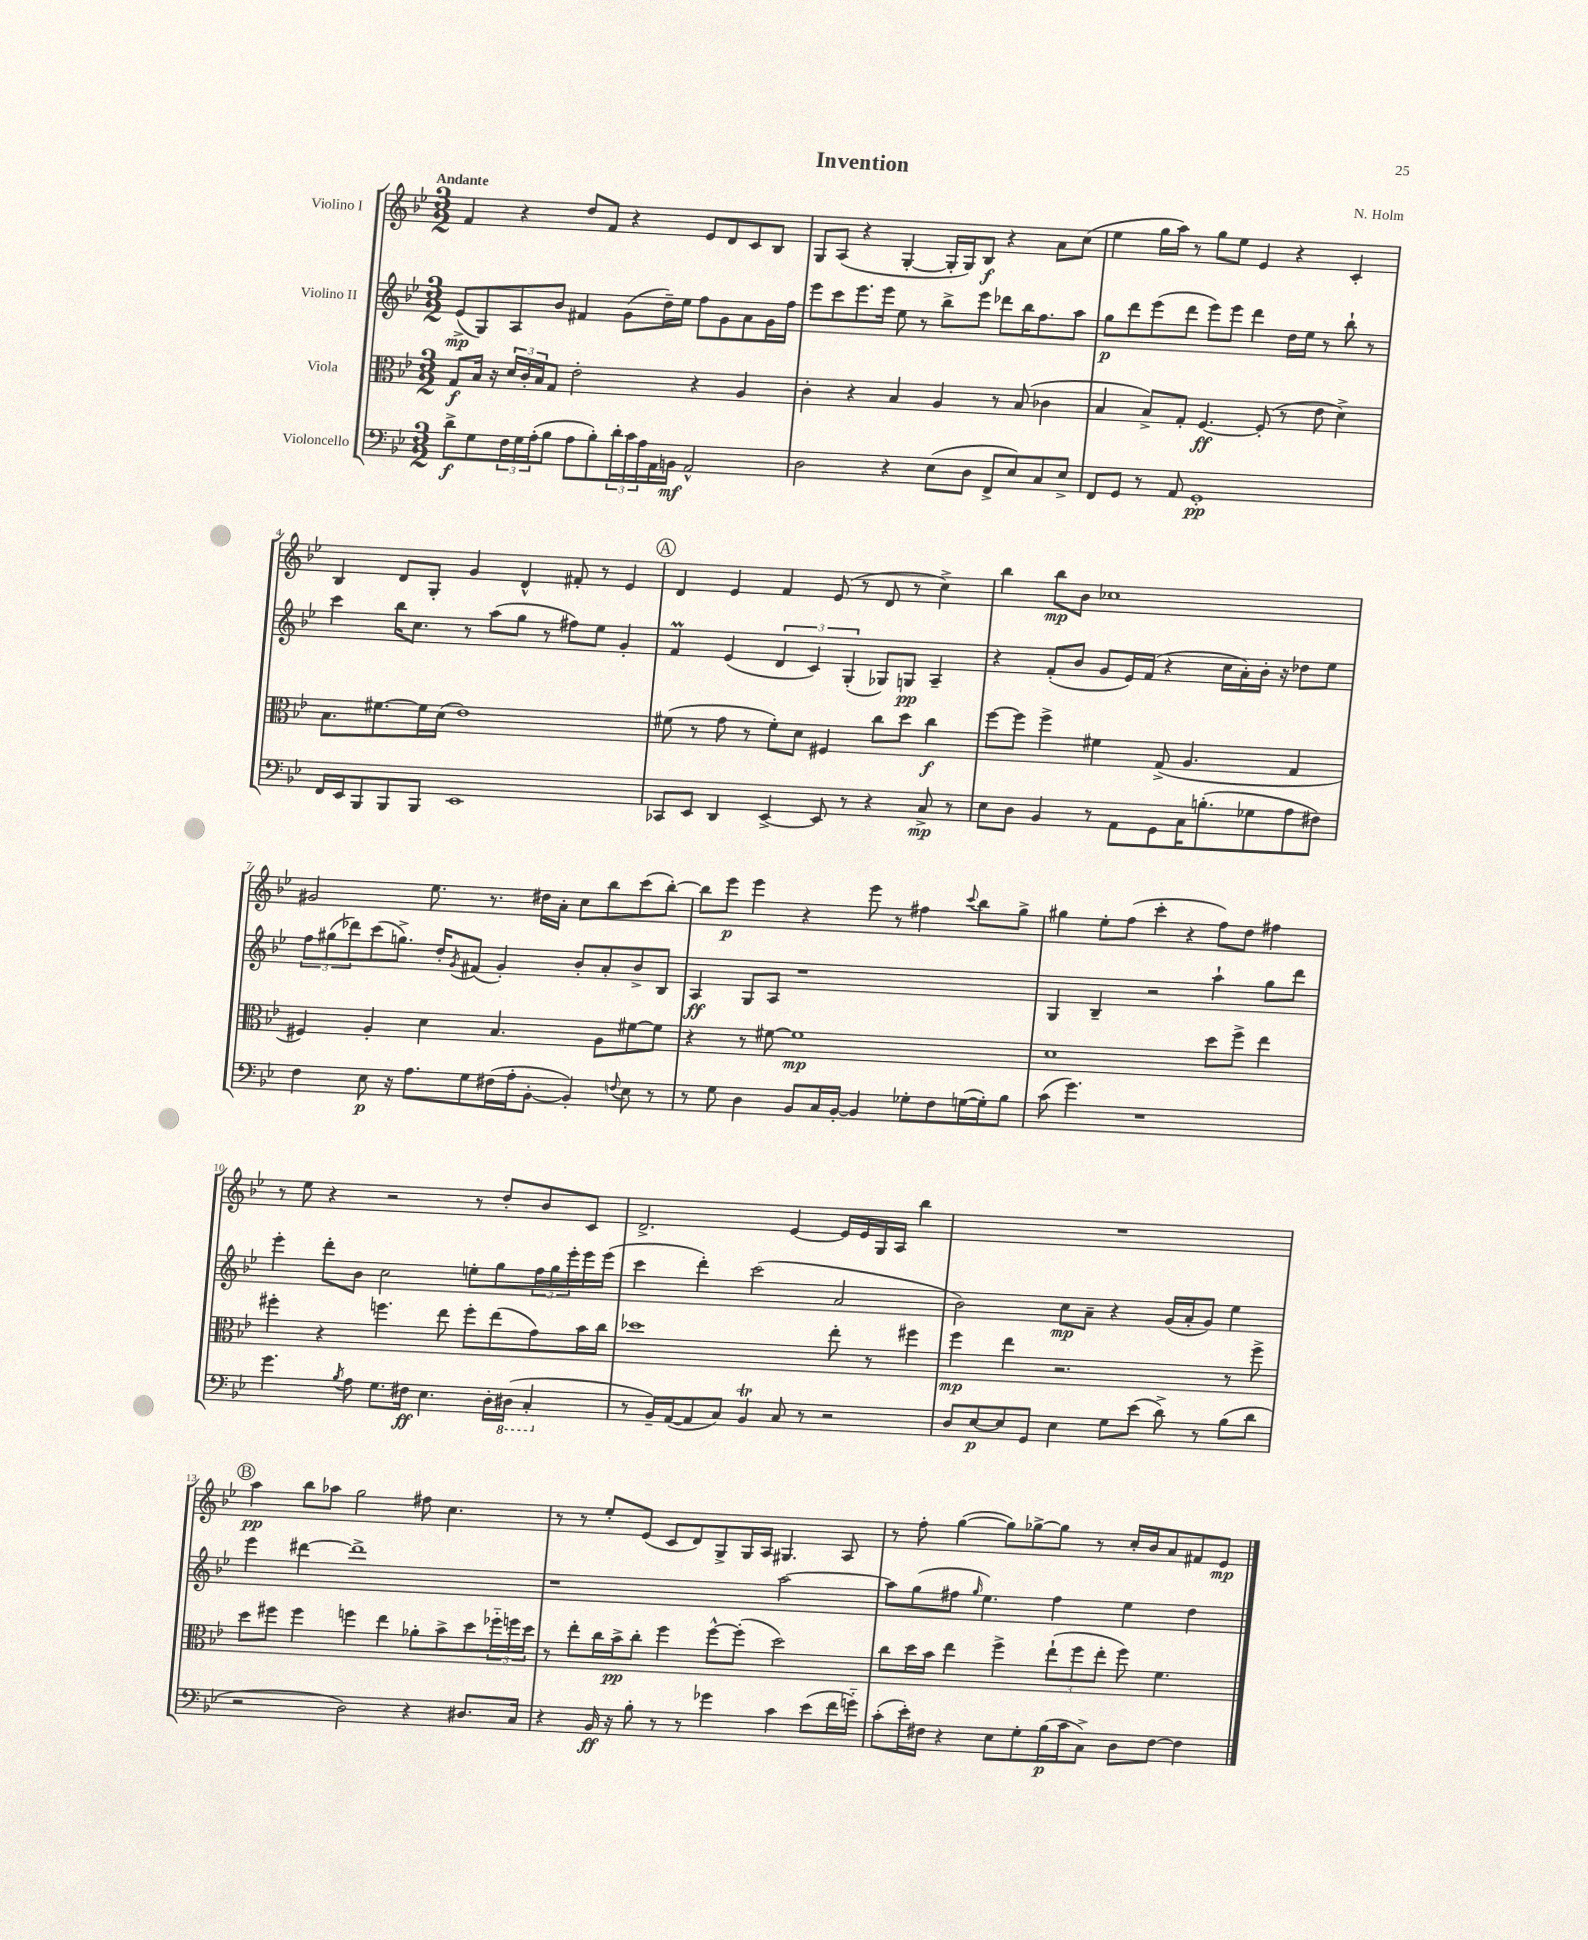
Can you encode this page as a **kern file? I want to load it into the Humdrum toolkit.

**kern	**kern	**kern	**kern
*staff4	*staff3	*staff2	*staff1
*clefF4	*clefC3	*clefG2	*clefG2
*k[b-e-]	*k[b-e-]	*k[b-e-]	*k[b-e-]
*M3/2	*M3/2	*M3/2	*M3/2
8d^\L	8G/L	(8e-^/L	4f/
8G\	16B-/Jk	8G/)	.
.	16r	.	.
24F\L	24d/LL	8A/	4r
24G\	24c'/	.	.
(24A'\J	24B-/J	.	.
8B-\J	8G/J	8b-/J	.
8A\L	2e-'\	4f#/	8dd/L
8B-'\)	.	.	8f/J
24d'\L	.	(8g\L	4r
24c\	.	.	.
24A\	.	.	.
16AA\	.	16dd~\L)	.
16BB\JJ	.	16ee-\JJ	.
2AA^^/	4r	8ff\L	8e-/L
.	.	8g\	8d/
.	4A/	8a\	8c/
.	.	16g\L	8B-/J
.	.	16ff\JJ	.
=	=	=	=
2D\	4c'\	8eee-\L	8G/L
.	.	8ccc\	(8A/J
.	4r	8.eee-\	4r
.	.	16eee-\Jk	.
4r	4B-/	8ee-\	[4G'/
.	.	8r	.
(8E-\L	4A/	8bb-^\L	16G'/]LL
.	.	.	16G/J)
8D\J	.	8eee-\J	8B-/J
8FF^/L	8r	8ddd-\L	4r
8E-/)	(8B-/	16bb-\K	.
.	.	8.ff\	.
8C/	4c-\	.	8a\L
8E-^/J	.	8aa\J	(8cc\J
=	=	=	=
8FF/L	4B-/	8gg\L	4ee-\
8GG/J	.	8ddd\	.
8r	8B-^/L)	(8eee-\	16gg\LL
.	.	.	16aa\JJ)
8AA/	8G'/J	8ddd\J	8r
1GG'	[4.F/	8eee-\L)	8gg\L
.	.	8eee-\J	8ee-\J
.	.	4ddd\	4e-/
.	(8F'/]	.	.
.	8r	16dd\LL	4r
.	.	16ee-\JJ	.
.	8e-\	8r	.
.	4d^\)	8bb-`\	4c'/
.	.	8r	.
=	=	=	=
16FF/LL	8.B-\L	4ccc\	4B-/
16EE-/J	.	.	.
8BBB-/	.	.	.
.	[8.f#\	.	.
8BBB-/	.	16bb-\LK	8d/L
.	.	8.cc\J	.
8BBB-/J	16f#\]L	.	8G'/J
.	(16d\JJ	.	.
1EE-	1e-)	8r	4g/
.	.	(8aa\L	.
.	.	8gg\J	4d^^/
.	.	8r	.
.	.	8ff#\L)	8f#'/
.	.	8ee-\J	8r
.	.	4g'/	4e-/
=	=	=	=
8CC-/L	(8f#\	4f/	4d/
8EE-/J	8r	.	.
4DD/	8g\	(4e-/	4e-/
.	8r	.	.
[4EE-^/	8f#'\L)	6d/	4f/
.	8d\J	.	.
.	.	6c/)	.
8EE-/]	4F#/	.	(8e-/
.	.	(6G'/	.
8r	.	.	8r
4r	8cc\L	8G-/L)	8d/
.	8dd\J	8G/J	8r
8C^/	4cc\	4A~/	4cc^\)
8r	.	.	.
=	=	=	=
8E-\L	[8ff\L	4r	4bb-\
8D\J	8ff\]J	.	.
4BB-/	4ff^\	(8f'/L	8bb-\L
.	.	8b-/J	8b-\J
8r	4f#\	8g/L	1cc-
8AA\L	.	16e-/L)	.
.	.	(16f/JJ	.
8GG\	(8G^/	4r	.
16C\K	4.A/	.	.
(8.B'\	.	.	.
.	.	16cc\LL	.
.	.	16a'\)	.
8G-\	.	16b-'\JJ	.
.	.	16r	.
8A\	4G/	8dd-\L	.
8F#\J)	.	8ee-\J	.
=	=	=	=
4F\	4F#/)	12ff\L	2g#/
.	.	(12gg#\	.
.	.	12ddd-\)	.
8E-\	4A'/	(8ccc\	.
16r	.	8.gg^\J)	.
8.A\L	.	.	.
.	4d\	.	8.ee-\
.	.	16dd'/LK	.
.	.	8qg/	.
8G\	.	(8f#/J	.
.	.	.	8.r
(16F#\L	4.B-/	4g'/)	.
16A'\J	.	.	.
[8BB-'\J	.	.	16dd#\LL
.	.	.	16a'\JJ
4BB-'/])	.	8b-'/L	8cc\L
.	8A\L	8a'/	8bb-\
8qqF/	.	.	.
8E-\	[8f#\	8b-^/	(8ccc\
8r	8f#\]J	8B-/J	[8bb-'\J)
=	=	=	=
8r	4r	4A/	8bb-\]L
8G\	.	.	8eee-\J
4D\	8r	8G/L	4eee-\
.	[8f#\	8A/J	.
8BB-/L	1f#]	1r	4r
16C/L	.	.	.
[16BB-'/JJ	.	.	.
4BB-/]	.	.	8eee-\
.	.	.	8r
8G-'\L	.	.	4ff#\
8F\	.	.	.
.	.	.	8qqccc/
([16G\L	.	.	8bb-\L
16G'\]J)	.	.	.
8B-\J	.	.	8gg^\J
=	=	=	=
(8c\	1d	4G/	4gg#\
4.g\)	.	.	.
.	.	4B-~/	8ee-'\L
.	.	.	(8ff\J
1r	.	2r	4ccc'\
.	.	.	4r
.	8dd\L	4aa`\	8ff\L)
.	8ff^\J	.	8dd\J
.	4ee-\	8gg\L	4ff#\
.	.	8ddd\J	.
=	=	=	=
4.g\	4ff#'\	4eee-'\	8r
.	.	.	8ee-\
.	4r	8ddd'\L	4r
8qB-/	.	.	.
8A\	.	8b-\J	.
8.G\L	4.ff\	2cc\	2r
16F#\Jk	.	.	.
4.E-\	.	.	.
.	8ee-\	.	.
.	8ff'\L	8ee'\L	8r
16D'\LL	(8ee-\	8gg\	8dd'/L
(16DD#\JJ	.	.	.
4CC'/	8g\)	24ff\L	8b-/
.	.	24gg\	.
.	.	24eee-'\	.
.	16b-\L	16eee-\	8c/J
.	16cc\JJ	(16eee-\JJ	.
=	=	=	=
8r	1dd-	4ccc\	2.d^/
16BB-~/LL)	.	.	.
([16AA/J	.	.	.
8AA/]	.	4ddd'\)	.
8C/J)	.	.	.
4BB-/	.	(2ccc\	.
8C/	.	.	[4e-/
8r	.	.	.
2r	8ee-'\	2a/	16e-/]LL
.	.	.	16e-/
.	8r	.	16G/
.	.	.	16A/JJ
.	4ff#\	.	4bb-\
=	=	=	=
8D/L	4ff\	2b-\)	1.r
[8E-/	.	.	.
8E-/]	4ee-\	.	.
8GG/J	.	.	.
4E-\	2.r	8cc\L	.
.	.	8a~\J	.
8G\L	.	4r	.
(8e-\J	.	.	.
8d^\)	.	(16g/LL	.
.	.	16a'/J	.
8r	.	8g/J)	.
(8B-\L	8r	4ee-\	.
8d\J	8ff^\	.	.
=	=	=	=
2r	8dd\L	4eee-\	4aa\
.	8ff#\J	.	.
.	4ff#\	[4ddd#\	8bb-\L
.	.	.	8aa-\J
2D\)	4ff\	1ddd#^]	2gg\
.	4ee-\	.	.
4r	8a-'\L	.	8ff#\
.	8b-^\	.	4.cc\
8.D#/L	8dd\	.	.
.	24ff-'~\L	.	.
.	24ff\	.	.
16C/Jk	.	.	.
.	24dd\JJ	.	.
=	=	=	=
4r	8r	1r	8r
.	8ee-'\L	.	8r
16BB-/	16cc\L	.	8ee-'/L
16r	16b-^\J	.	.
8B-'\	8cc'\J	.	(8e-/J
8r	4ff\	.	8c/L
8r	.	.	8d/)
4g-\	[8ff^^\L	.	8G^/
.	(8ff'\]J	.	16G/L
.	.	.	16A/JJ
4c\	2dd\)	[2aa\	4.G#/
(8e-\L	.	.	.
16f\L	.	.	8A/
16g'~\JJ)	.	.	.
=	=	=	=
(8c'\L	8cc\L	8aa\]L	8r
16e-'\L)	16dd\L	(8gg\	8ff'\
16F#\JJ	16b-\JJ	.	.
4r	4ee-\	8ff#\J	([4gg\
.	.	16qqgg/	.
.	.	4.ee-\)	.
8E-\L	4ff^\	.	8gg\]L)
8G'\	.	.	[8gg-^\
(16B-\L	(12ee-`\L	4ff#\	8gg-\]J
16c\J	.	.	.
.	12ff\	.	.
8C^\J)	.	.	8r
.	12ee-'\J	.	.
8D\L	8ff\)	4ee-\	16cc'/LL
.	.	.	16b-/J
[8F#\J	4.f\	.	8a/
4F#\]	.	4dd\	8f#/
.	.	.	8e-/J
==	==	==	==
*-	*-	*-	*-
